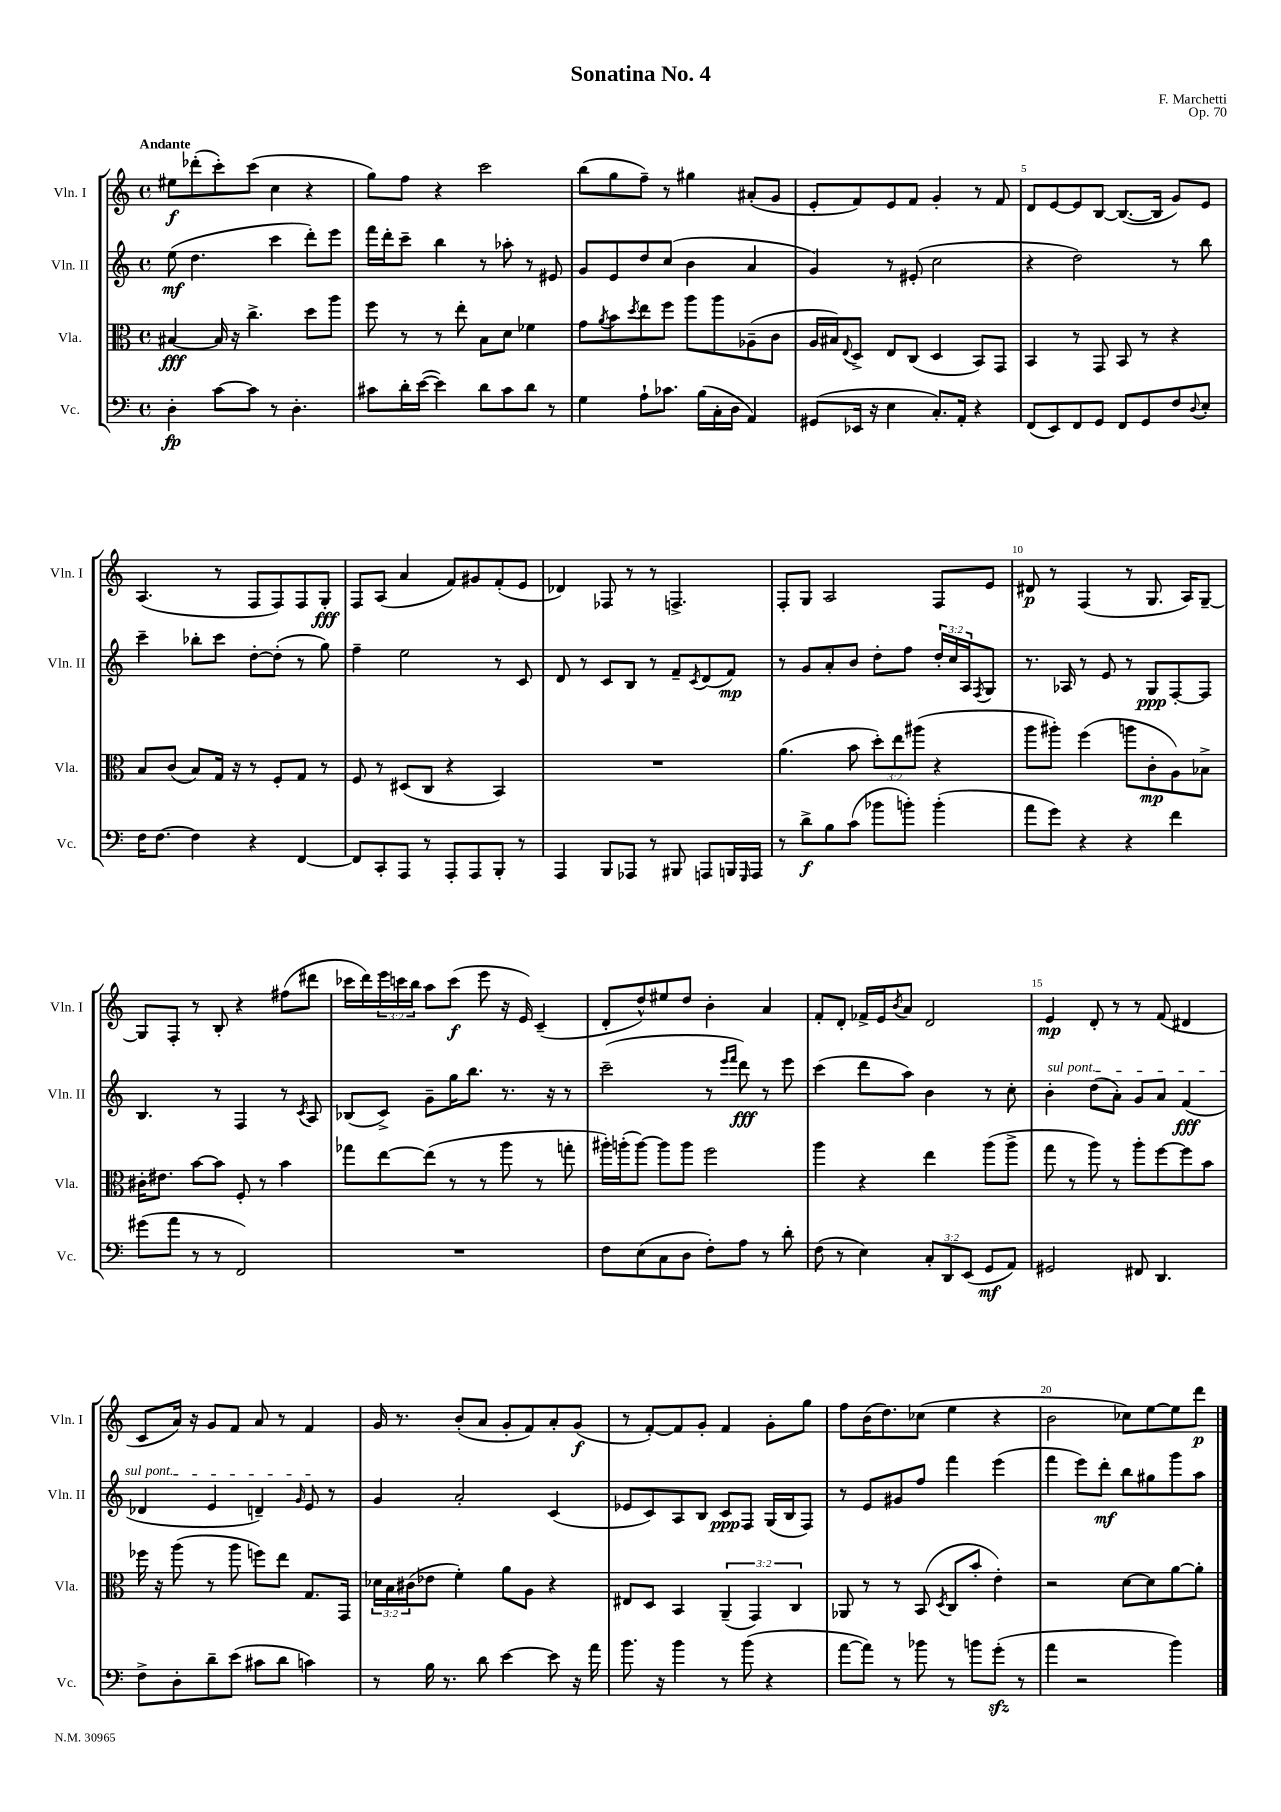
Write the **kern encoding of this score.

**kern	**kern	**kern	**kern
*staff4	*staff3	*staff2	*staff1
*clefF4	*clefC3	*clefG2	*clefG2
*k[]	*k[]	*k[]	*k[]
*M4/4	*M4/4	*M4/4	*M4/4
*met(c)	*met(c)	*met(c)	*met(c)
4D'	[4B#	(8ee	8ee#
.	.	4.dd	(8ddd-'
[8c	16B#]	.	8ccc')
.	16r	.	.
8c]	4.cc^	.	(8ccc
8r	.	4ccc	4cc
4.D'	.	.	.
.	8dd	8ddd')	4r
.	8aa	8eee	.
=	=	=	=
8c#	8ff	16fff	8gg)
.	.	16ddd'	.
16d'	8r	8ccc~	8ff
([16e	.	.	.
4e])	8r	4bb	4r
.	8ee'	.	.
8d	8B	8r	2ccc
8c#	8d	8aa-'	.
8d	4f-	8r	.
8r	.	8e#	.
=	=	=	=
4G	8g	8g	(8bb
.	8qa	.	.
.	8b	8e	8gg
.	8qdd	.	.
8A`	8ee	8dd	8ff~)
8.c-	8ff	(8cc	8r
.	8aa	4b	4gg#
(16B	.	.	.
16C'	8aa	.	.
16D	.	.	.
4AA)	(8A-~	4a	(8a#'
.	8c	.	8g
=	=	=	=
(8GG#	16A	4g)	8e'
.	16B#)	.	.
.	8qqE	.	.
16EE-	8D^	.	8f)
16r	.	.	.
4E	8E	8r	8e
.	(8C	(8e#'	8f
8.C')	4D	2cc	4g'
16AA'	.	.	.
4r	8BB)	.	8r
.	8GG	.	8f
=	=	=	=
(8FF	4BB	4r	8d
8EE)	.	.	[8e
8FF	8r	2dd)	8e]
8GG	8GG	.	[8B
8FF	8BB	.	(8.B_
8GG	8r	.	.
.	.	.	16B]
8F	4r	8r	8g)
8qqD	.	.	.
8E'	.	8bb	8e
=	=	=	=
16F	8B	4ccc~	(4.A
[8.F	.	.	.
.	(8c	.	.
4F]	8B)	8bb-'	.
.	16G	8ccc	8r
.	16r	.	.
4r	8r	[8dd'	8F
.	8F'	(8dd']	8F)
[4FF	8G	8r	8F
.	8r	8gg)	8G'
=	=	=	=
8FF]	8F	4ff~	8F
8CC'	8r	.	(8A
8AAA	(8D#	2ee	4a
8r	8C	.	.
8AAA'	4r	.	8f)
8AAA	.	.	8g#
8BBB'	4BB)	8r	(8f'
8r	.	8c	8e
=	=	=	=
4AAA	1r	8d	4d-)
.	.	8r	.
8BBB	.	8c	8F-
8AAA-	.	8B	8r
8r	.	8r	8r
8BBB#	.	8f~	4.F^
.	.	8qc	.
8AAA	.	(8d	.
16BBB	.	8f)	.
16qqGGG	.	.	.
16AAA	.	.	.
=	=	=	=
8r	(4.a	8r	8F'
8d^	.	8g	8G
8B	.	8a'	2A
(8c	8b	8b	.
8b-	12dd')	8dd'	.
.	12ee	.	.
8b')	.	8ff	.
.	(12aa#	.	.
(4b'	4r	24dd'	8F
.	.	24cc	.
.	.	24A	.
.	.	8qF	.
.	.	8G	8e
=	=	=	=
8a	8aa	8.r	8d#
8g)	8aa#')	.	8r
.	.	16A-	.
4r	(4ff	8r	(4F
.	.	8e	.
4r	8aa	8r	8r
.	8c'	8G	8.G
4f	8A)	[8F'	.
.	.	.	16A)
.	8B-^	8F]	[8G~
=	=	=	=
(8g#	16c#'	4.B	8G]
.	8.e#	.	.
8a	.	.	8F'
8r	[8b	.	8r
8r	8b]	8r	8B'
2FF)	8F'	4F	4r
.	8r	.	.
.	4b	8r	(8ff#
.	.	8qc	.
.	.	8A	8ddd#
=	=	=	=
1r	8gg-	(8B-	16ccc-
.	.	.	16ddd)
.	[8ee	8c^)	24eee
.	.	.	24ccc
.	.	.	24bb
.	(8ee]	8g~	8aa
.	8r	16gg	(8ccc
.	.	8.bb	.
.	8r	.	8eee
.	8aa	8.r	16r
.	.	.	16e)
.	8r	.	(4c~
.	.	16r	.
.	8gg'	8r	.
=	=	=	=
8F	16aa#')	(2ccc~	8d'
.	(16aa'	.	.
(8E	[8aa)	.	8dd^^)
8C	8aa]	.	8ee#
8D	8aa	.	8dd
8F')	2ff	8r	4b'
.	.	16qqeee	.
.	.	16qqfff	.
8A	.	8ddd)	.
8r	.	8r	4a
8d'	.	8eee	.
=	=	=	=
(8F	4aa	(4ccc	8f'
8r	.	.	8d'
4E)	4r	8ddd	16f-^
.	.	.	16e
.	.	.	8qb
.	.	8aa)	8a
12C'	4ee	4b	2d
12DD	.	.	.
(12EE	.	.	.
8GG	(8aa	8r	.
8AA)	8aa^	8cc'	.
=	=	=	=
2GG#	8gg	4b'	4e
.	8r	.	.
.	8aa)	(8dd	8d'
.	8r	8a')	8r
8FF#	8aa'	8g	8r
4.DD	[8ff	8a	(8f
.	8ff]	(4f	4d#
.	8b	.	.
=	=	=	=
8F^	16ff-	4d-	8c
.	16r	.	.
8D'	(8aa	.	16a)
.	.	.	16r
8d~	8r	4e	8g
(8e	8aa	.	8f
8c#	8ff)	4d~)	8a
8d	8ee	.	8r
.	.	16qqg	.
4c)	8.G	8e	4f
.	.	8r	.
.	16GG	.	.
=	=	=	=
8r	24d-	4g	16g
.	24B	.	.
.	.	.	8.r
.	(24c#	.	.
16B	8e-	.	.
8.r	.	.	.
.	4f')	2a'	(8b'
8d	.	.	8a
[4e	8a	.	8g'
.	8A	.	8f)
8e]	4r	(4c	8a'
16r	.	.	(8g
16a	.	.	.
=	=	=	=
8.b	8E#	8e-	8r
.	8D	8c)	[8f')
16r	.	.	.
4b	4BB	8A	8f]
.	.	8B	8g'
8r	(6AA~	8c	4f
(8b	.	8F	.
.	6GG)	.	.
4r	.	(16G	8g'
.	.	16B	.
.	6C	.	.
.	.	8F)	8gg
=	=	=	=
[8a	8AA-	8r	8ff
8a])	8r	8e	(16b
.	.	.	8.dd)
8r	8r	8g#	.
8b-	(8BB	8ff	(8cc-
.	8qD	.	.
8r	8C	4fff	4ee
8b	8b'	.	.
(8g'	4e')	(4eee	4r
8r	.	.	.
=	=	=	=
4a	2r	4fff	2b
2r	.	8eee)	.
.	.	8ddd'	.
.	[8d	8bb	8cc-)
.	8d]	8gg#	[8ee
4b)	[8a	8ggg	8ee]
.	8a']	8aa	8ddd
==	==	==	==
*-	*-	*-	*-
